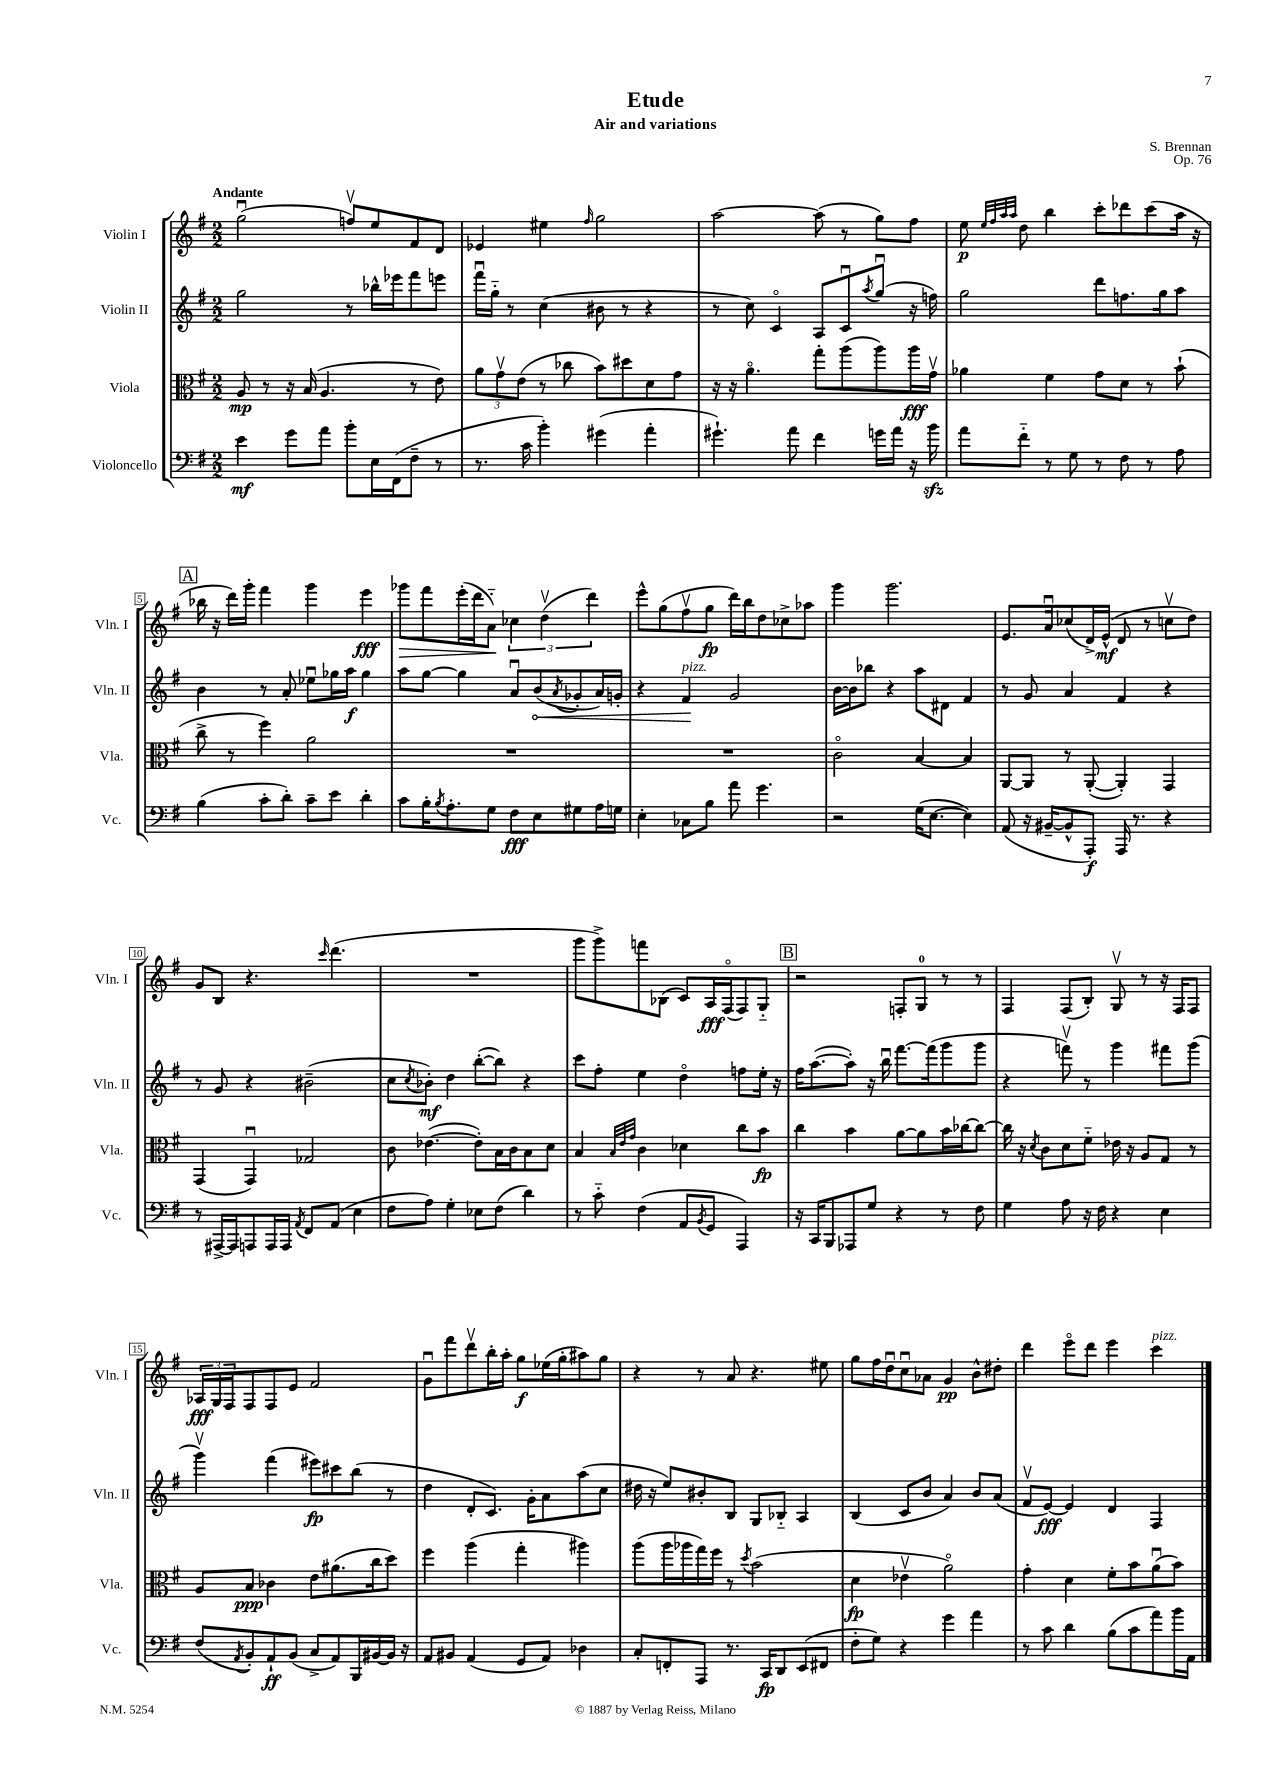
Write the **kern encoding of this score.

**kern	**dynam	**kern	**dynam	**kern	**dynam	**kern	**dynam
*part4	*part4	*part3	*part3	*part2	*part2	*part1	*part1
*staff4	*staff4	*staff3	*staff3	*staff2	*staff2	*staff1	*staff1
*I"Violoncello	*	*I"Viola	*	*I"Violin II	*	*I"Violin I	*
*I'Vc.	*	*I'Vla.	*	*I'Vln. II	*	*I'Vln. I	*
*clefF4	*	*clefC3	*	*clefG2	*	*clefG2	*
*k[f#]	*	*k[f#]	*	*k[f#]	*	*k[f#]	*
*M2/2	*	*M2/2	*	*M2/2	*	*M2/2	*
=1	=1	=1	=1	=1	=1	=1	=1
!	!	!	!	!	!	!LO:TX:a:B:t=Andante	!
4e\	mf	8A/	mp	2gg\	.	(2ggu\	.
.	.	8r	.	.	.	.	.
8g\L	.	16r	.	.	.	.	.
.	.	(16B/	.	.	.	.	.
8a\J	.	4.A/	.	.	.	.	.
8b'\L	.	.	.	8r	.	8ffnv/L)	.
16E\L	.	.	.	16bb-X^^\LL	.	8ee/	.
(16FF#\J	.	.	.	16eee-X\J	.	.	.
8F#~\J	.	8r	.	8fff#\	.	8f#/	.
8r	.	8e\)	.	8eeen\J	.	8d/J	.
=2	=2	=2	=2	=2	=2	=2	=2
8.r	.	12a\L	.	16fff#u\LL	.	4e-X/	.
.	.	.	.	16gg\JJ	.	.	.
.	.	12gv\	.	.	.	.	.
.	.	.	.	8r	.	.	.
.	.	(12e\J	.	.	.	.	.
16c\	.	.	.	.	.	.	.
4b'\)	.	8r	.	(4cc\	.	4ee#X\	.
.	.	8cc-X\	.	.	.	.	.
.	.	.	.	.	.	16qqff#/	.
(4g#X\	.	8b\L)	.	8b#X\	.	2gg\	.
.	.	8dd#X\	.	8r	.	.	.
4a'\	.	8d\	.	4r	.	.	.
.	.	8g\J	.	.	.	.	.
=3	=3	=3	=3	=3	=3	=3	=3
4.g#X`\)	.	16r	.	8r	.	[2aa\	.
.	.	16r	.	.	.	.	.
.	.	4.a\	.	8cc\)	.	.	.
.	.	.	.	4c/	.	.	.
8a\	.	.	.	.	.	.	.
4f#\	.	8gg'\L	.	8A/L	.	(8aa\]	.
.	.	(8aa\	.	8cu/	.	8r	.
.	.	.	.	8qaa/	.	.	.
16gn\LL	.	8aa\)	.	(8ggu/J	.	8gg\L)	.
16a\JJ	.	.	.	.	.	.	.
16r	.	16aa\L	fff	16r	.	8ff#\J	.
16bzz\	.	16gv\JJ	.	16ffn\)	.	.	.
=4	=4	=4	=4	=4	=4	=4	=4
8a\L	.	4a-X\	.	2gg\	.	8ee\	p
.	.	.	.	.	.	32qqee/LLL	.
.	.	.	.	.	.	32qqff#/	.
.	.	.	.	.	.	32qqaa/	.
.	.	.	.	.	.	32qqaa/JJJ	.
8f#\J	.	.	.	.	.	8dd\	.
8r	.	4f#\	.	.	.	4bb\	.
8G\	.	.	.	.	.	.	.
8r	.	8g\L	.	8ddd\L	.	8ccc'\L	.
8F#\	.	8d\J	.	8.ffn\	.	8ddd-X\	.
8r	.	8r	.	.	.	(8ccc\	.
.	.	.	.	16gg\k	.	.	.
8A\	.	(8b`\	.	8aa\J	.	16aa\Jk	.
.	.	.	.	.	.	16r	.
!!LO:LB:g=z
!!LO:REH:place=s1:t=A
=5	=5	=5	=5	=5	=5	=5	=5
(4B\	.	8cc^\	.	4b\	.	16bb-X\	.
.	.	.	.	.	.	16r	.
.	.	8r	.	.	.	16ddd\LL)	.
.	.	.	.	.	.	16ggg'\JJ	.
8c'\L	.	4ff#\)	.	8r	.	4fff#\	.
8d'\J)	.	.	.	8a'/	.	.	.
8c~\L	.	2a\	.	8ee-Xu\L	.	4ggg\	.
8e\J	.	.	.	16gg-X\L	.	.	.
.	.	.	.	16aa\JJ	f	.	.
4d'\	.	.	.	4gg-\	.	4eee\	fff
=6	=6	=6	=6	=6	=6	=6	=6
!	!	!	!	!	!	!	!LO:HP:b
8c\L	.	1r	.	8aa\L	.	8ggg-X\L	>
16B'\K	.	.	.	[8gg\J	.	8fff#\	.
8qB/	.	.	.	.	.	.	.
8.A'\	.	.	.	.	.	.	.
.	.	.	.	4gg\]	.	(16eee'\L	.
.	.	.	.	.	.	16ddd\J	.
8G\J	.	.	.	.	.	8a\J)	.
8F#\L	fff	.	.	8au/L	.	6cc-X\	]
!	!	!	!	!	!LO:HP:b	!	!
8E\	.	.	.	(8b/	<	.	.
.	.	.	.	.	.	(6ddv\	.
.	.	.	.	8qa/	.	.	.
8G#X\	.	.	.	8g-X'/	.	.	.
.	.	.	.	.	.	6ddd\)	.
16A\L	.	.	.	16a/L)	.	.	.
16Gn\JJ	.	.	.	16gn'/JJ	.	.	.
=7	=7	=7	=7	=7	=7	=7	=7
4E'\	.	1r	.	4r	.	8eee^^\L	.
.	.	.	.	.	.	(8gg\	.
!	!	!	!	!LO:TX:a:i:t=pizz.	!	!	!
8C-X\L	.	.	.	4f#/	.	8ff#v\	.
8B\J	.	.	.	.	.	8gg\J	fp
8a\	.	.	.	2g/	[	16ddd\LL)	.
.	.	.	.	.	.	16bb\J	.
4.g\	.	.	.	.	.	8dd\	.
.	.	.	.	.	.	8cc-X^\	.
.	.	.	.	.	.	8aa-X\J	.
=8	=8	=8	=8	=8	=8	=8	=8
2r	.	2c\	.	[16b\LL	.	4ggg\	.
.	.	.	.	16b\J]	.	.	.
.	.	.	.	8bb-X\J	.	.	.
.	.	.	.	4r	.	2.ggg\	.
(16G\KL	.	[4B/	.	8aa\L	.	.	.
[8.E\J	.	.	.	.	.	.	.
.	.	.	.	8d#X\J	.	.	.
4E\])	.	4B/]	.	4f#/	.	.	.
=9	=9	=9	=9	=9	=9	=9	=9
(8AA/	.	[8AA/L	.	8r	.	8.e/L	.
16r	.	8AA/J]	.	8g/	.	.	.
[16BB#X~/KL	.	.	.	.	.	16au/k	.
8BB#^^/]	.	8r	.	4a/	.	(8cc-X/	.
8AAA'/J)	f	([8AA'/	.	.	.	16d^/L)	.
.	.	.	.	.	.	(16e^^/JJ	mf
16AAA/	.	4AA'/])	.	4f#/	.	8d/	.
8.r	.	.	.	.	.	.	.
.	.	.	.	.	.	8r	.
4r	.	4GG/	.	4r	.	8ccnv\L	.
.	.	.	.	.	.	8dd\J)	.
!!LO:LB:g=z
=10	=10	=10	=10	=10	=10	=10	=10
8r	.	(4GG/	.	8r	.	8g/L	.
[16AAA#X^/LL	.	.	.	8g/	.	8B/J	.
16AAA#/J]	.	.	.	.	.	.	.
8AAAn/	.	4GGu/)	.	4r	.	4.r	.
16AAA/L	.	.	.	.	.	.	.
16AAA/JJ	.	.	.	.	.	.	.
8qAA/	.	.	.	.	.	.	.
8FF#/L	.	2G-X/	.	(2b#X~\	.	.	.
.	.	.	.	.	.	16qqccc/	.
(8AA/J	.	.	.	.	.	(4.ddd\	.
4E\	.	.	.	.	.	.	.
=11	=11	=11	=11	=11	=11	=11	=11
8F#\L	.	8c\	.	8cc\L	.	1r	.
.	.	.	.	8qcc/	.	.	.
8A\J)	.	([4.e-X\	.	8b-X'\J)	mf	.	.
4G'\	.	.	.	4dd\	.	.	.
8E-X\L	.	8e-'\L])	.	([8bb'\L	.	.	.
(8F#\J	.	16B\L	.	8bb\J])	.	.	.
.	.	16c\J	.	.	.	.	.
4d\)	.	8B\	.	4r	.	.	.
.	.	8d\J	.	.	.	.	.
=12	=12	=12	=12	=12	=12	=12	=12
8r	.	4B/	.	8ccc\L	.	8ggg\L	.
8c\	.	.	.	8ff#'\J	.	8ggg^\)	.
.	.	32qqB/LLL	.	.	.	.	.
.	.	32qqe/	.	.	.	.	.
.	.	32qqg/JJJ	.	.	.	.	.
(4F#\	.	4c\	.	4ee\	.	8fffn\	.
.	.	.	.	.	.	(8B-X\J	.
8AA/L	.	4d-X\	.	4dd\	.	8c/L)	.
8qBB/	.	.	.	.	.	.	.
8GG/J	.	.	.	.	.	16A/L	fff
.	.	.	.	.	.	(16F#/J	.
4AAA/)	.	8cc\L	.	8ffn\L	.	8F#/)	.
.	.	8b\J	fp	16ee'\Jk	.	8G/J	.
.	.	.	.	16r	.	.	.
!!LO:REH:place=s1:t=B
=13	=13	=13	=13	=13	=13	=13	=13
16r	.	4cc\	.	16ff#\KL	.	2r	.
16CC/KL	.	.	.	([8.aa\	.	.	.
8BBB/	.	.	.	.	.	.	.
8AAA-X/	.	4b\	.	8aa'\J])	.	.	.
8G/J	.	.	.	16r	.	.	.
.	.	.	.	16bbu\	.	.	.
4r	.	[8a\L	.	[8.fff#\L	.	8Fn'/L	.
.	.	8a\]	.	.	.	8G/J	.
.	.	.	.	(16fff#\k]	.	.	.
8r	.	16b\L	.	8ggg\	.	8r	.
.	.	[16cc-X\J	.	.	.	.	.
8F#\	.	8cc-\J_	.	8ggg\J	.	8r	.
=14	=14	=14	=14	=14	=14	=14	=14
4G\	.	16cc-\]	.	4r	.	4F#/	.
.	.	16r	.	.	.	.	.
.	.	8qd/	.	.	.	.	.
.	.	8c\L	.	.	.	.	.
8A\	.	8d\	.	8fffnv\)	.	(8F#/L	.
16r	.	8f#\J	.	8r	.	8B'/J)	.
16F#\	.	.	.	.	.	.	.
4r	.	16e-X\	.	4ggg\	.	8Gv/	.
.	.	16r	.	.	.	.	.
.	.	8A/L	.	.	.	8r	.
4E\	.	8G/J	.	8fff#X\L	.	16r	.
.	.	.	.	.	.	16F#/KL	.
.	.	8r	.	(8ggg\J	.	8F#/J	.
!!LO:LB:g=z
=15	=15	=15	=15	=15	=15	=15	=15
(8F#/L	.	8A/L	.	4gggv\)	.	24A-X/LL	fff
.	.	.	.	.	.	24G/	.
.	.	.	.	.	.	24F#/J	.
8qAA/	.	.	.	.	.	.	.
8BB'/)	.	8B/J	ppp	.	.	8F#/	.
8AA`/	ff	4c-X\	.	(4fff#\	.	8F#/	.
(8BB/J	.	.	.	.	.	8e/J	.
8C^/L	.	8e\L	.	8eee#X\L)	fp	2f#/	.
8AA/)	.	(8.a#X\	.	8ccc#X\	.	.	.
16BBB/L	.	.	.	(8bb\J	.	.	.
[16BB#X/	.	16cc\k	.	.	.	.	.
16BB#/JJ]	.	8dd\J)	.	8r	.	.	.
16r	.	.	.	.	.	.	.
=16	=16	=16	=16	=16	=16	=16	=16
8AA/L	.	4ff#\	.	4dd\	.	8gu\L	.
8BB#X/J	.	.	.	.	.	8fff#\	.
(4AA/	.	(4aa\	.	8d'/L	.	8dddv\	.
.	.	.	.	8.c/J)	.	16bb'\L	.
.	.	.	.	.	.	16aa'\JJ	.
8GG/L	.	4gg'\	.	.	.	8gg\L	f
.	.	.	.	16g'\KL	.	.	.
8AA/J)	.	.	.	8a\	.	(16ee-X\L	.
.	.	.	.	.	.	16gg'\J	.
4D-X\	.	4aa#X\)	.	(8aa\	.	8aa#X\)	.
.	.	.	.	8cc\J	.	8gg\J	.
=17	=17	=17	=17	=17	=17	=17	=17
8C'/L	.	(8aa\L	.	16dd#X\	.	4r	.
.	.	.	.	16r	.	.	.
8FFn'/	.	16aa\L	.	8ee/L)	.	.	.
.	.	16aa-X\	.	.	.	.	.
8AAA/J	.	16gg\)	.	8b#X'/	.	8r	.
.	.	16ff#\JJ	.	.	.	.	.
8.r	.	8r	.	8B/J	.	8a/	.
.	.	8qdd/	.	.	.	.	.
.	.	(2b\	.	8G/L	.	4.r	.
16CC/KL	fp	.	.	.	.	.	.
8DD/	.	.	.	8B-X/J	.	.	.
(8EE/	.	.	.	4A/	.	.	.
8FF#X/J	.	.	.	.	.	8ee#X\	.
=18	=18	=18	=18	=18	=18	=18	=18
8F#'\L	.	4d\	fp	(4B/	.	8gg\L	.
8G\J)	.	.	.	.	.	16ff#\L	.
.	.	.	.	.	.	16ddu\J	.
4r	.	4e-Xv\	.	8c/L	.	8ccu\	.
.	.	.	.	8b/J	.	8a-X\J	.
4g\	.	2a\)	.	4a/)	.	4g/	pp
4a\	.	.	.	8b/L	.	8b^^\L	.
.	.	.	.	(8a/J	.	8dd#X'\J	.
=19	=19	=19	=19	=19	=19	=19	=19
8r	.	4g'\	.	8f#v/L	.	4ddd\	.
8c\	.	.	.	[8e/J)	fff	.	.
4d\	.	4d\	.	4e/]	.	8eee\L	.
.	.	.	.	.	.	8ddd\J	.
(8B\L	.	8f#'\L	.	4d/	.	4eee\	.
8c\	.	8b\	.	.	.	.	.
!	!	!	!	!	!	!LO:TX:a:i:t=pizz.	!
8a\)	.	(8au\	.	4F#/	.	4ccc\	.
16b\L	.	8b\J)	.	.	.	.	.
16AA\JJ	.	.	.	.	.	.	.
==	==	==	==	==	==	==	==
*-	*-	*-	*-	*-	*-	*-	*-
